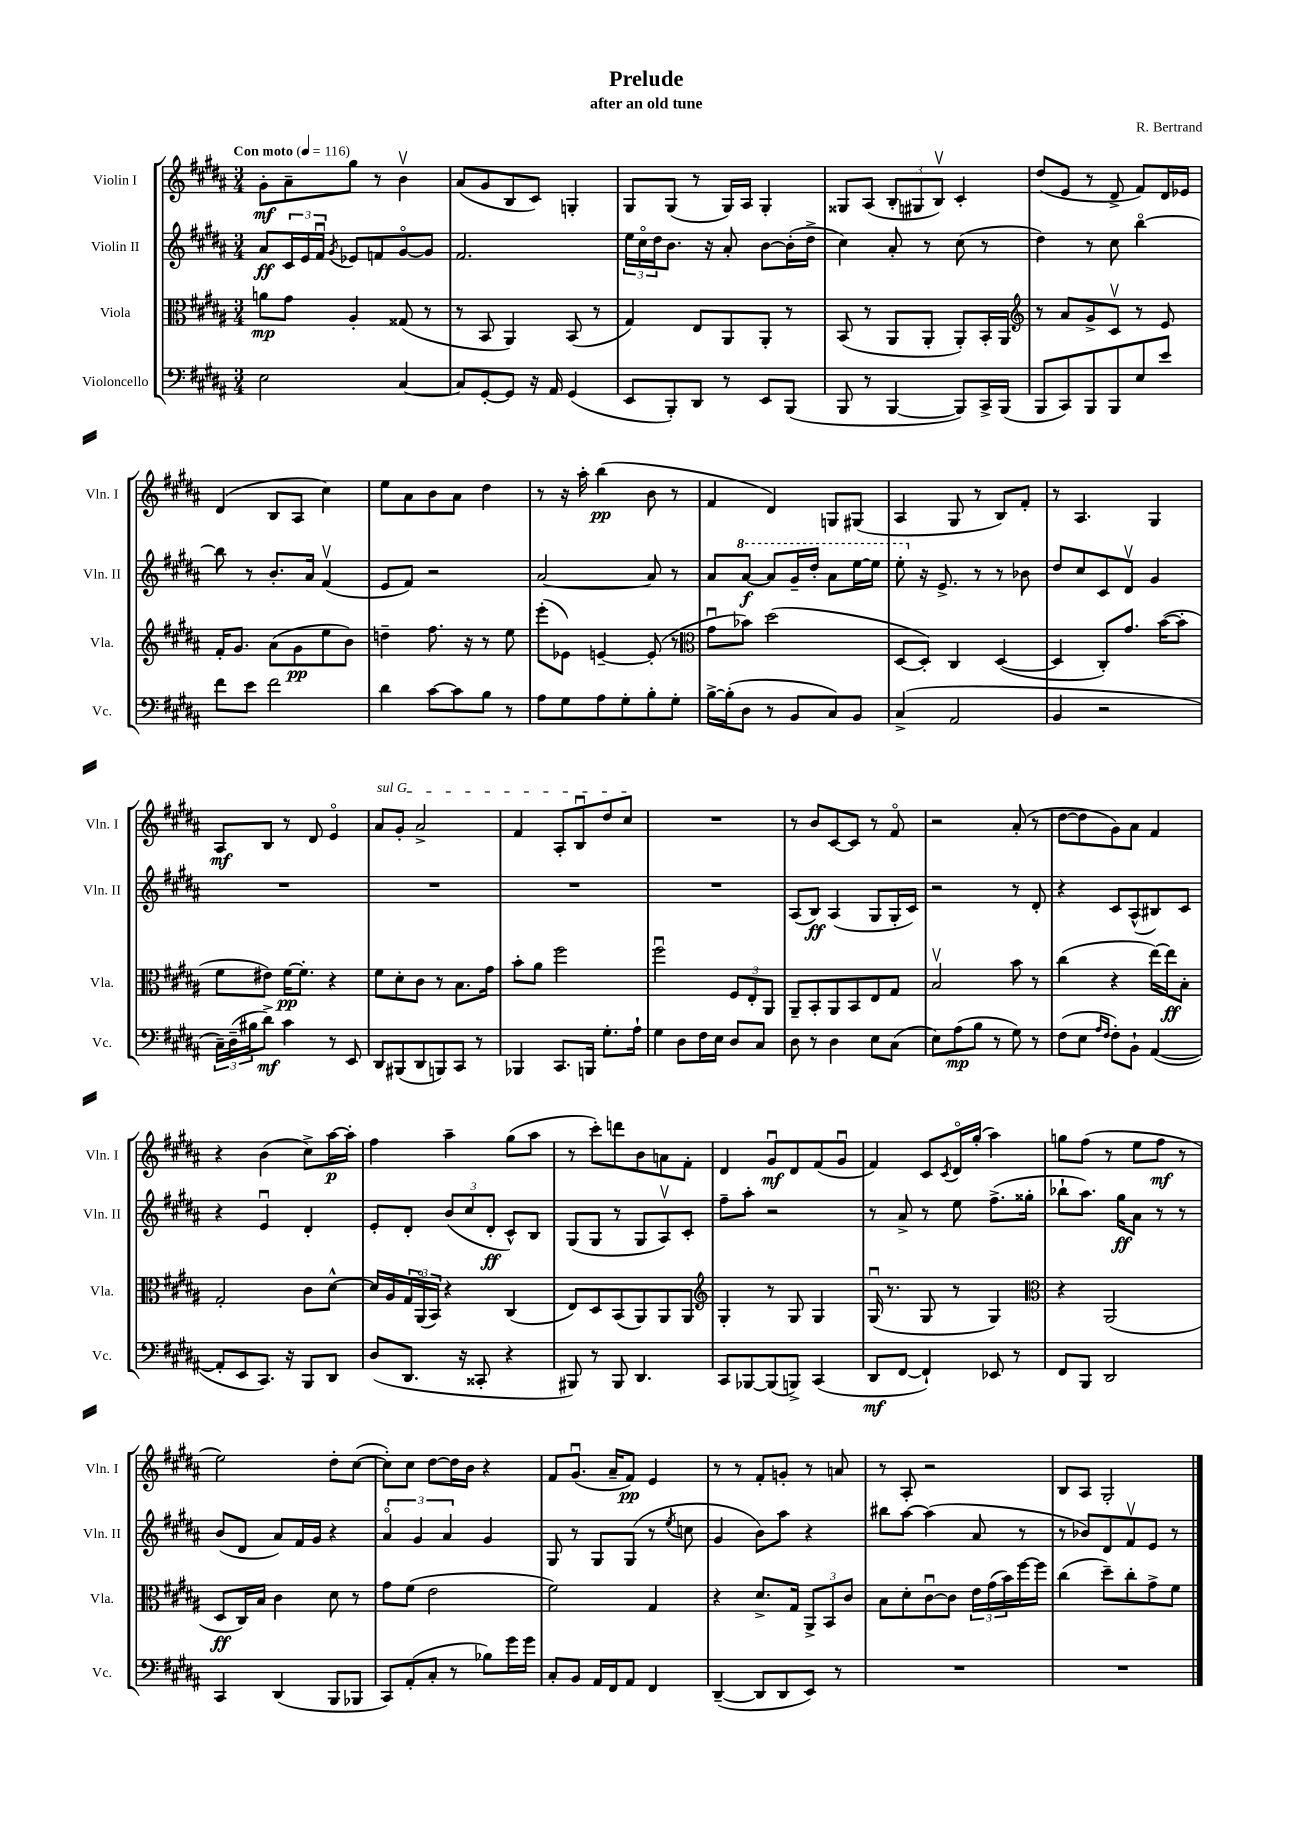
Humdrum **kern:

**kern	**kern	**kern	**kern
*staff4	*staff3	*staff2	*staff1
*clefF4	*clefC3	*clefG2	*clefG2
*k[f#c#g#d#a#]	*k[f#c#g#d#a#]	*k[f#c#g#d#a#]	*k[f#c#g#d#a#]
*M3/4	*M3/4	*M3/4	*M3/4
*MM116	*MM116	*MM116	*MM116
2E\	8a\L	8a#/L	8g#'\L
.	8g#\J	24c#/L	8a#~\
.	.	24e/	.
.	.	24f#u/JJ	.
.	.	8qg#/	.
.	4A#'/	8e-/L	8gg#\J
.	.	8f/	8r
[4C#/	(8G##/	[8g#o/	4bv\
.	8r	8g#/]J	.
=	=	=	=
8C#/]L	8r	2.f#/	(8a#/L
[8GG#'/	8BB/	.	8g#/
8GG#/]J	4AA#/)	.	8B/
16r	.	.	8c#/J)
16AA#/	.	.	.
(4GG#/	(8BB/	.	4G'/
.	8r	.	.
=	=	=	=
8EE/L	4G#/)	24ee\LL	8G#/L
.	.	24cc#o\	.
.	.	24dd#\J	.
8BBB'/)	.	8.b\J	(8G#/J
8DD#/J	8E/L	.	8r
.	.	16r	.
8r	8AA#/	8a#'/	16G#/LL)
.	.	.	16A#/JJ
8EE/L	8AA#'/J	[8b\L	4G#'/
(8BBB/J	8r	(16b'\]L	.
.	.	16dd#^\JJ	.
=	=	=	=
8BBB/	(8BB/	4cc#\)	8G##/L
8r	8r	.	(8A#/J
[4BBB/	8AA#/L	8a#'/	12B'/L
.	.	.	12G#/
.	8AA#'/J	8r	.
.	.	.	12Bv/J)
8BBB/]L)	8AA#'/L)	(8cc#\	4c#'/
16CC#^/L	16BB'/L	8r	.
(16BBB/JJ	16AA#/JJ	.	.
=	=	=	=
*	*clefG2	*	*
8BBB/L	8r	4dd#\)	(8dd#/L
8CC#/)	8a#/L	.	8e/J
8BBB/	8g#^/	8r	8r
8BBB/	8c#v/J	8cc#\	8d#^/
8E/	8r	[4bbo\	8f#/L)
8e/J	8e/	.	16d#/L
.	.	.	16e-/JJ
=	=	=	=
8f#\L	16f#'/LK	8bb\]	(4d#/
.	8.g#/J	.	.
8e\J	.	8r	.
2f#\	(8a#\L	8.b'/L	8B/L
.	8g#\	.	8A#/J
.	.	16a#/Jk	.
.	8ee\	(4f#v/	4cc#\)
.	8b\J)	.	.
=	=	=	=
4d#\	4dd~\	8e/L	8ee\L
.	.	8f#/J)	8a#\
[8c#\L	8.ff#\	2r	8b\
8c#\]	.	.	8a#\J
.	16r	.	.
8B\J	8r	.	4dd#\
8r	8ee\	.	.
=	=	=	=
8A#\L	(8eee'\L	[2a#/	8r
8G#\	8e-\J)	.	16r
.	.	.	16aa#'\
8A#\	[4e~/	.	(4bb\
8G#'\	.	.	.
8B'\	(8e'/]	8a#/]	8b\
8G#'\J	8r	8r	8r
=	=	=	=
*	*clefC3	*	*
[16B^\LL	8g#u\L	8a#/L	4f#/
(16B'\]J	.	.	.
8D#\J	8b-\J)	[8aa#/J	.
8r	(2dd#\	8aa#/]L	4d#/)
8BB/L	.	16gg#~/L	.
.	.	16ddd#'/JJ	.
8C#/)	.	8aa#\L	8G/L
8BB/J	.	[16eee\L	(8G#/J
.	.	16eee\]JJ	.
=	=	=	=
(4C#^/	[8D#/L	8eee'\	4A#/
.	8D#'/]J)	16r	.
.	.	8.e^/	.
2AA#/	4C#/	.	8G#/
.	.	8r	8r
.	([4D#/	8r	8B/L)
.	.	8b-\	8f#'/J
=	=	=	=
4BB/	4D#/]	8dd#/L	8r
.	.	8cc#/	4.A#/
2r	8C#'/L)	8c#/	.
.	8.g#/J	8d#v/J	.
.	.	4g#/	4G#/
.	([16b\LK	.	.
.	8b'\]J	.	.
=	=	=	=
24C#~\LL)	8f#\L	2.r	8A#/L
(24D#~\	.	.	.
24B#\J	.	.	.
8d#^\J)	8e#\J)	.	8B/J
4c#\	[16f#\LK	.	8r
.	8.f#'\]J	.	.
.	.	.	8d#/
8r	4r	.	4eo/
8EE/	.	.	.
=	=	=	=
8DD#/L	8f#\L	2.r	8a#/L
(8BBB#/	8d#'\	.	8g#'/J
8DD#/	8c#\J	.	2a#^/
8BBB/)	8r	.	.
8CC#/J	8.B\L	.	.
8r	.	.	.
.	16g#\Jk	.	.
=	=	=	=
4BBB-/	8b'\L	2.r	4f#/
.	8a#\J	.	.
8.CC#/L	2ff#\	.	8A#'/L
.	.	.	8Bu/
16BBB/Jk	.	.	.
8.G#'\L	.	.	8dd#/
.	.	.	8cc#/J
16A#`\Jk	.	.	.
=	=	=	=
4G#\	2ff#u\	2.r	2.r
8D#\L	.	.	.
16F#\L	.	.	.
16E\JJ	.	.	.
8D#/L	12F#/L	.	.
.	12E'/	.	.
8C#/J	.	.	.
.	12AA#/J	.	.
=	=	=	=
8D#\	8AA#~/L	(8A#/L	8r
8r	8BB'/	8B/J)	8b/L
4D#\	8AA#/	(4A#/	[8c#/
.	8BB/	.	8c#/]J
8E\L	8E/	8G#/L	8r
(8C#\J	8G#/J	16G#'/L	8f#o/
.	.	16c#/JJ)	.
=	=	=	=
8E\L)	2Bv/	2r	2r
(8A#\	.	.	.
8B\J	.	.	.
8r	.	.	.
8G#\)	8b\	8r	(8a#'/
8r	8r	8d#'/	8r
=	=	=	=
(8F#\L	(4cc#\	4r	[8dd#\L
8E\J	.	.	8dd#\]
16qqA#/LL	.	.	.
16qqF#/JJ	.	.	.
8F#'\L)	4r	8c#/L	8g#\)
8BB`\J	.	(8A#^^/	8a#\J
([4AA#/	[16ee\LL)	8B#/)	4f#/
.	16ee\]J	.	.
.	8B'\J	8c#/J	.
=	=	=	=
8AA#'/]L	2G#'/	4r	4r
8EE/	.	.	.
8.CC#/J)	.	4eu/	(4b\
16r	.	.	.
8BBB/L	8c#\L	4d#'/	8cc#^\L)
8DD#/J	[8d#^^\J	.	[16aa#\L
.	.	.	16aa#'\]JJ
=	=	=	=
(8D#/L	16d#/]LL	8e'/L	4ff#\
.	16A#/	.	.
8.DD#/J	24G#/	8d#'/J	.
.	(24AA#o/	.	.
.	24BB/JJ)	.	.
.	4r	(12b/L	4aa#~\
16r	.	.	.
.	.	12cc#/	.
8CC##'/	.	.	.
.	.	12d#'/J	.
4r	(4C#/	8c#^^/L)	(8gg#\L
.	.	8B/J	8aa#\J
=	=	=	=
8BBB#/)	8E/L)	(8G#/L	8r
8r	8D#/	8G#/J	8ccc#'\L)
8BBB#/	(8BB/	8r	8ddd\
4.DD#/	8AA#/)	8G#/L	8b\
.	8AA#/	8A#v/)	8a\
.	8AA#/J	8c#'/J	8f#'\J
=	=	=	=
*	*clefG2	*	*
8CC#/L	4G#'/	8ff#~\L	4d#/
[8BBB-/	.	8aa#'\J	.
(8BBB-/]	8r	2r	8g#u/L
8BBB^/J)	8G#/	.	8d#/
(4CC#/	4G#/	.	(8f#/
.	.	.	8g#u/J
=	=	=	=
8DD#/L	(16G#u/	8r	4f#/)
.	8.r	.	.
[8FF#/J	.	8a#^/	.
4FF#`/])	8G#/	8r	8c#/L
.	.	.	8qc#/
.	8r	8ee\	16d#o/L
.	.	.	(16gg#'/JJ
8EE-/	4G#/)	(8.ff#^\L	4aa#\)
8r	.	.	.
.	.	16gg##'\Jk	.
=	=	=	=
*	*clefC3	*	*
8FF#/L	4r	8bb-`\L	8gg\L
8BBB/J	.	8.aa#\J)	(8ff#\J
2DD#/	(2AA#/	.	8r
.	.	16gg#\LK	.
.	.	8a#\J	8ee\L
.	.	8r	8ff#\J
.	.	8r	8r
=	=	=	=
4CC#/	8D#/L	(8b/L	2ee\)
.	16C#/L)	8d#/J	.
.	16B/JJ	.	.
(4DD#/	4c#\	8a#/L)	.
.	.	16f#/L	.
.	.	16g#/JJ	.
8BBB/L	8d#\	4r	8dd#'\L
8BBB-/J	8r	.	([8cc#\J
=	=	=	=
8CC#/L)	8g#\L	6a#o/	8cc#'\]L)
(8AA#'/	(8f#\J	.	8cc#\J
.	.	6g#/	.
8C#'/J	2e\	.	[8dd#\L
.	.	6a#/	.
8r	.	.	16dd#\]L
.	.	.	16b\JJ
8B-\L)	.	4g#/	4r
16g#\L	.	.	.
16g#\JJ	.	.	.
=	=	=	=
8C#'/L	2f#\)	8G#/	8f#/L
8BB/J	.	8r	(8.g#u/J
16AA#/LL	.	8G#/L	.
16FF#/J	.	.	16a#~/LK
8AA#/J	.	(8G#/J	8f#/J)
4FF#/	4G#/	8r	4e/
.	.	8qee/	.
.	.	8cc\	.
=	=	=	=
([4DD#~/	4r	4g#/	8r
.	.	.	8r
8DD#/]L	8.d#^/L	8b\L)	8f#'/L
8DD#/	.	8aa#\J	8g'/J
.	16G#/Jk	.	.
8EE/J)	12AA#^/L	4r	8r
.	12BB/	.	.
8r	.	.	8a/
.	12c#/J	.	.
=	=	=	=
2.r	8B\L	8bb#\L	8r
.	8d#'\	[8aa#\J	8A#'/
.	[8c#u\	(4aa#\]	2r
.	8c#\]J	.	.
.	24e\LL	8a#/	.
.	(24g#\	.	.
.	24b\)	.	.
.	[16ff#\	8r	.
.	16ff#\]JJ	.	.
=	=	=	=
2.r	(4cc#\	8r	8B/L
.	.	8b-/L)	8A#/J
.	8dd#~\L)	8d#/	2G#'/
.	8cc#'\	8f#v/	.
.	8g#^\	8e/J	.
.	8f#\J	8r	.
==	==	==	==
*-	*-	*-	*-
